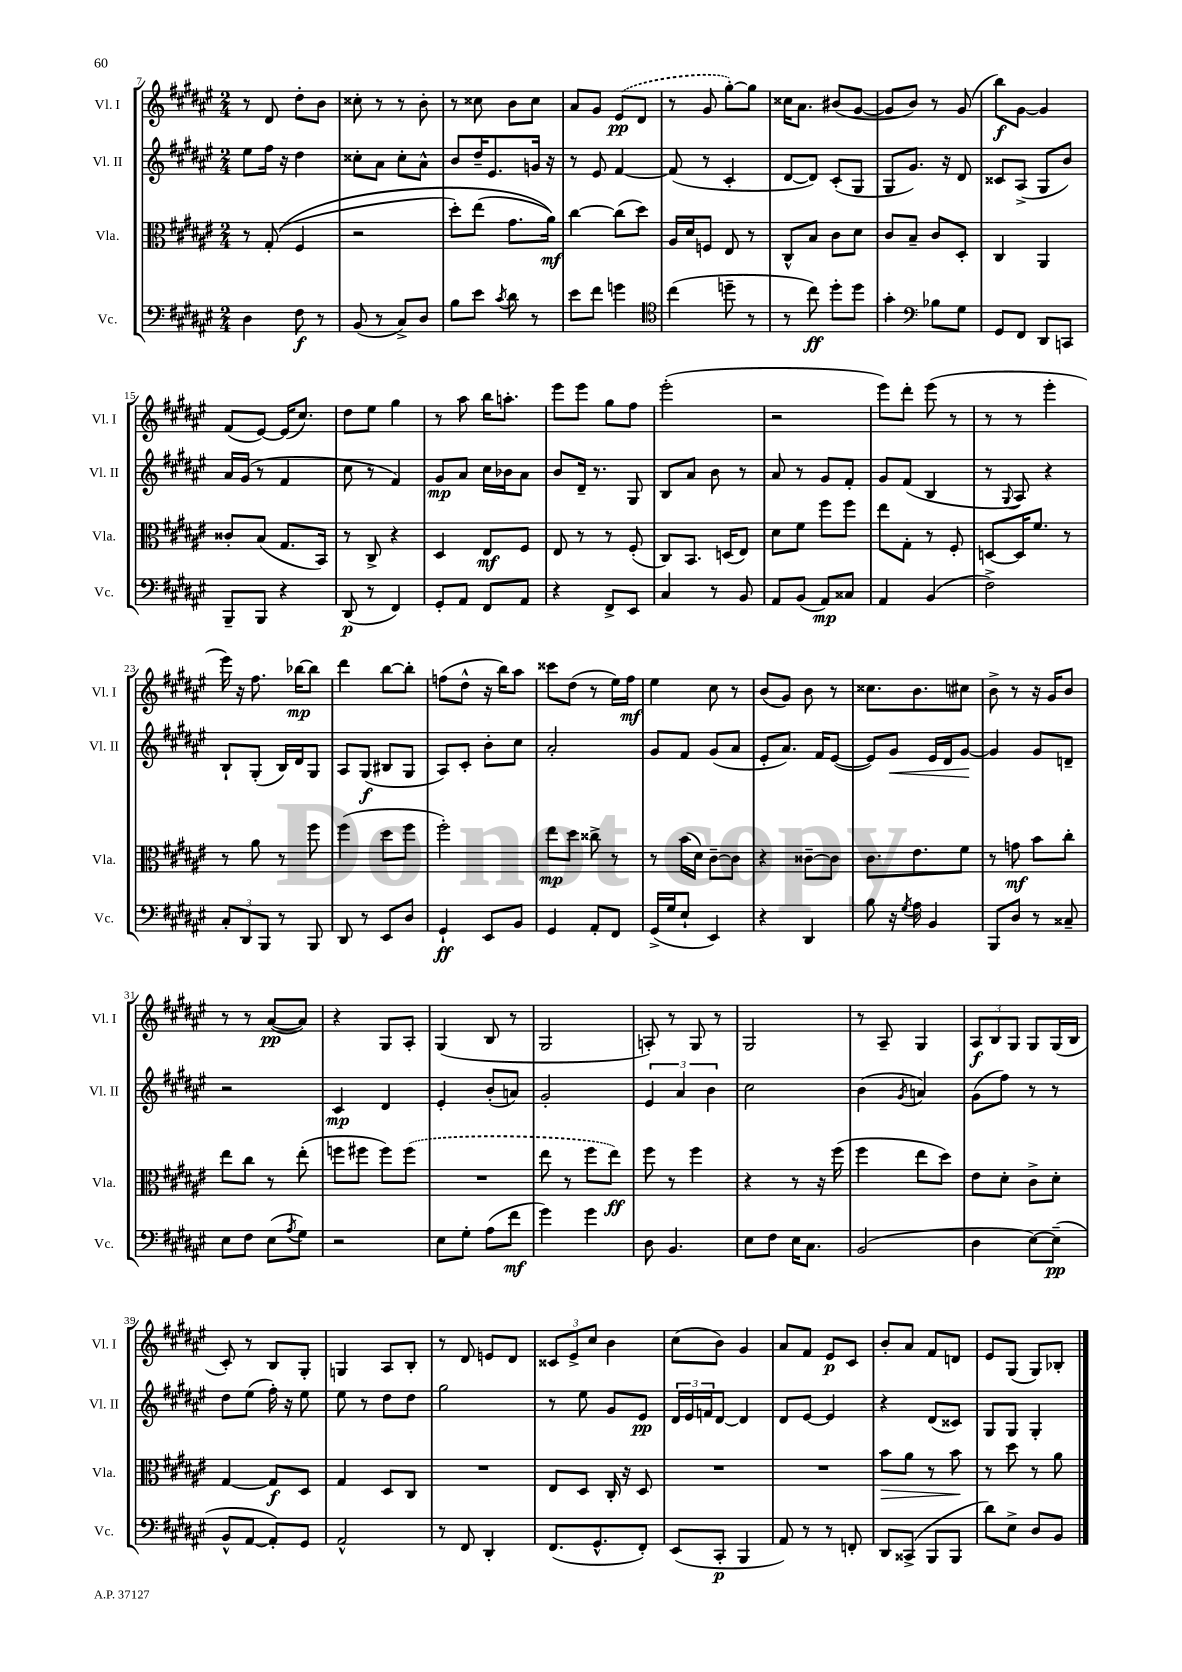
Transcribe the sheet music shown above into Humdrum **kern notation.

**kern	**dynam	**kern	**dynam	**kern	**dynam	**kern	**dynam
*part4	*part4	*part3	*part3	*part2	*part2	*part1	*part1
*staff4	*staff4	*staff3	*staff3	*staff2	*staff2	*staff1	*staff1
*I"Vc.	*	*I"Vla.	*	*I"Vl. II	*	*I"Vl. I	*
*I'Vc.	*	*I'Vla.	*	*I'Vl. II	*	*I'Vl. I	*
*clefF4	*	*clefC3	*	*clefG2	*	*clefG2	*
*k[f#c#g#d#a#e#]	*	*k[f#c#g#d#a#e#]	*	*k[f#c#g#d#a#e#]	*	*k[f#c#g#d#a#e#]	*
*M2/4	*	*M2/4	*	*M2/4	*	*M2/4	*
=7	=7	=7	=7	=7	=7	=7	=7
4D#\	.	8r	.	8ee#\L	.	8r	.
.	.	((8G#'/	.	16ff#\Jk	.	8d#/	.
.	.	.	.	16r	.	.	.
8F#\	f	4F#/	.	4dd#\	.	8dd#'\L	.
8r	.	.	.	.	.	8b\J	.
=8	=8	=8	=8	=8	=8	=8	=8
(8BB/	.	2r	.	8cc##X'\L	.	8cc##X'\	.
8r	.	.	.	8a#\J	.	8r	.
8C#^/L)	.	.	.	8cc##'\L	.	8r	.
8D#/J	.	.	.	8a#^^\J	.	8b'\	.
=9	=9	=9	=9	=9	=9	=9	=9
8B\L	.	8dd#'\L)	.	8b/L	.	8r	.
8e#\J	.	(8ee#\J	.	16dd#~/K	.	8cc##X\	.
.	.	.	.	8.e#/	.	.	.
8qc#/	.	.	.	.	.	.	.
8d#\	.	8.g#\L	.	.	.	8b\L	.
8r	.	.	.	16gn/Jk	.	8cc##\J	.
.	.	16a#\Jk))	mf	16r	.	.	.
=10	=10	=10	=10	=10	=10	=10	=10
8e#\L	.	[4cc#\	.	8r	.	8a#/L	.
8f#\J	.	.	.	8e#/	.	8g#/J	.
4gn\	.	(8cc#\L]	.	[4f#/	.	(8e#/L	pp
.	.	8dd#\J)	.	.	.	8d#/J	.
=11	=11	=11	=11	=11	=11	=11	=11
*clefC4	*	*	*	*	*	*	*
(4cc#\	.	16A#/LL	.	(8f#/]	.	8r	.
.	.	16d#/J	.	.	.	.	.
.	.	8Fn/J	.	8r	.	8g#/	.
8ddn~\	.	8E#/	.	4c#'/	.	[8gg#'\L)	.
8r	.	8r	.	.	.	8gg#\J]	.
=12	=12	=12	=12	=12	=12	=12	=12
8r	.	8C#^^/L	.	[8d#/L	.	16cc##X\KL	.
.	.	.	.	.	.	8.a#\J	.
8cc#\)	ff	8B/J	.	8d#/J])	.	.	.
8dd#'\L	.	8c#\L	.	(8c#'/L	.	(8b#X/L	.
8dd#\J	.	8d#\J	.	8G#/J	.	[8g#/J	.
=13	=13	=13	=13	=13	=13	=13	=13
4g#'\	.	8c#/L	.	8G#/L	.	8g#/L]	.
.	.	8B~/J	.	8.g#/J)	.	8b/J)	.
*clefF4	*	*	*	*	*	*	*
8B-X\L	.	8c#/L	.	.	.	8r	.
.	.	.	.	16r	.	.	.
8G#\J	.	8D#'/J	.	8d#/	.	(8g#/	.
=14	=14	=14	=14	=14	=14	=14	=14
8GG#/L	.	4C#/	.	8c##X/L	.	8bb\L)	f
8FF#/J	.	.	.	(8A#^/J	.	[8g#\J	.
8DD#/L	.	4AA#/	.	8G#/L	.	4g#/]	.
8CCn/J	.	.	.	8b/J)	.	.	.
!!LO:LB:g=z
=15	=15	=15	=15	=15	=15	=15	=15
8BBB~/L	.	8c##X'/L	.	16a#/LL	.	(8f#/L	.
.	.	.	.	(16g#/JJ	.	.	.
8BBB/J	.	(8B/J	.	8r	.	[8e#/J)	.
4r	.	8.G#/L	.	4f#/	.	(16e#/KL]	.
.	.	.	.	.	.	8.cc#/J)	.
.	.	16BB/Jk)	.	.	.	.	.
=16	=16	=16	=16	=16	=16	=16	=16
(8DD#/	p	8r	.	8cc#\	.	8dd#\L	.
8r	.	8C#^/	.	8r	.	8ee#\J	.
4FF#/)	.	4r	.	4f#/)	.	4gg#\	.
=17	=17	=17	=17	=17	=17	=17	=17
8GG#'/L	.	4D#/	.	8g#/L	mp	8r	.
8AA#/J	.	.	.	8a#/J	.	8aa#\	.
8FF#/L	.	8E#/L	mf	16cc#\LL	.	16bb\KL	.
.	.	.	.	16b-X\J	.	8.aan'\J	.
8AA#/J	.	8F#/J	.	8a#\J	.	.	.
=18	=18	=18	=18	=18	=18	=18	=18
4r	.	8E#/	.	8b/L	.	8eee#\L	.
.	.	8r	.	16d#~/Jk	.	8eee#\J	.
.	.	.	.	8.r	.	.	.
8FF#^/L	.	8r	.	.	.	8gg#\L	.
8EE#/J	.	(8F#'/	.	8G#/	.	8ff#\J	.
=19	=19	=19	=19	=19	=19	=19	=19
4C#/	.	8C#/L)	.	8B/L	.	(2eee#'\	.
.	.	8.BB/J	.	8a#/J	.	.	.
8r	.	.	.	8b\	.	.	.
.	.	(16Dn/KL	.	.	.	.	.
8BB/	.	8E#/J)	.	8r	.	.	.
=20	=20	=20	=20	=20	=20	=20	=20
8AA#/L	.	8d#\L	.	8a#/	.	2r	.
(8BB/J	.	8f#\J	.	8r	.	.	.
8AA#/L)	mp	8ff#\L	.	8g#/L	.	.	.
8C##X/J	.	8ff#\J	.	8f#'/J	.	.	.
=21	=21	=21	=21	=21	=21	=21	=21
4AA#/	.	8ee#\L	.	8g#/L	.	8eee#\L)	.
.	.	8G#'\J	.	(8f#/J	.	8ddd#'\J	.
(4BB/	.	8r	.	4B/	.	(8eee#\	.
.	.	8F#'/	.	.	.	8r	.
=22	=22	=22	=22	=22	=22	=22	=22
2F#^\)	.	[8Dn/L	.	8r	.	8r	.
.	.	.	.	8qqG#/	.	.	.
.	.	16D/K]	.	8A#/)	.	8r	.
.	.	8.f#/J	.	.	.	.	.
.	.	.	.	4r	.	4eee#'\	.
.	.	8r	.	.	.	.	.
!!LO:LB:g=z
=23	=23	=23	=23	=23	=23	=23	=23
12C#'/L	.	8r	.	8B`/L	.	16eee#\)	.
.	.	.	.	.	.	16r	.
12DD#/	.	.	.	.	.	.	.
.	.	8a#\	.	(8G#'/J	.	8.ff#\	.
12BBB/J	.	.	.	.	.	.	.
8r	.	8r	.	16B/LL)	.	.	.
.	.	.	.	16d#/J	.	[16bb-X\KL	mp
8BBB/	.	8ff#\	.	8G#/J	.	8bb-\J]	.
=24	=24	=24	=24	=24	=24	=24	=24
8DD#/	.	(4ff#\	.	8A#/L	.	4ddd#\	.
8r	.	.	.	(8G#/J	f	.	.
8EE#/L	.	8dd#\L	.	8B#X/L	.	[8bb\L	.
8D#/J	.	8ff#\J	.	8G#/J	.	8bb'\J]	.
=25	=25	=25	=25	=25	=25	=25	=25
4GG#`/	ff	2ff#'\)	.	8A#/L)	.	(8ffn\L	.
.	.	.	.	8c#'/J	.	8dd#^^\J	.
8EE#/L	.	.	.	8b'\L	.	16r	.
.	.	.	.	.	.	16bb\KL)	.
8BB/J	.	.	.	8cc#\J	.	8aa#\J	.
=26	=26	=26	=26	=26	=26	=26	=26
4GG#/	.	8ee#\L	mp	2a#'/	.	8ccc##X\L	.
.	.	8dd#\J	.	.	.	(8dd#\J	.
8AA#'/L	.	8cc##X^\	.	.	.	8r	.
8FF#/J	.	8r	.	.	.	16ee#\LL)	.
.	.	.	.	.	.	16ff#\JJ	mf
=27	=27	=27	=27	=27	=27	=27	=27
(16GG#^/LL	.	8r	.	8g#/L	.	4ee#\	.
16G#/J	.	.	.	.	.	.	.
8E#`/J	.	(16b\LL	.	8f#/J	.	.	.
.	.	16d#\JJ)	.	.	.	.	.
4EE#/)	.	[8c#~\L	.	(8g#/L	.	8cc#\	.
.	.	8c#\J]	.	8a#/J	.	8r	.
=28	=28	=28	=28	=28	=28	=28	=28
4r	.	4r	.	8e#'/L	.	(8b/L	.
.	.	.	.	8.a#/J)	.	8g#/J)	.
4DD#/	.	[8c##X~\L	.	.	.	8b\	.
.	.	.	.	16f#/KL	.	.	.
.	.	8c##\J]	.	([8e#/J	.	8r	.
=29	=29	=29	=29	=29	=29	=29	=29
8B\	.	8.c#\L	.	8e#/L])	.	8.cc##X\L	.
!	!	!	!	!	!LO:HP:b	!	!
16r	.	.	.	8g#/J	<	.	.
8qG#/	.	.	.	.	.	.	.
16A#\	.	8.e#\	.	.	.	8.b\	.
4BB/	.	.	.	16e#/LL	.	.	.
.	.	.	.	16d#/J	.	.	.
.	.	8f#\J	.	[8g#/J	.	8cc#X\J	.
.	.	.	.	.	[	.	.
=30	=30	=30	=30	=30	=30	=30	=30
8BBB/L	.	8r	.	4g#/]	.	8b^\	.
8D#/J	.	8gn\	mf	.	.	8r	.
8r	.	8b\L	.	8g#/L	.	16r	.
.	.	.	.	.	.	16g#/KL	.
8C##X~/	.	8cc#'\J	.	8dn~/J	.	8b/J	.
!!LO:LB:g=z
=31	=31	=31	=31	=31	=31	=31	=31
8E#\L	.	8ee#\L	.	2r	.	8r	.
8F#\J	.	8cc#\J	.	.	.	8r	.
(8E#\L	.	8r	.	.	.	([8a#/L	pp
8qA#/	.	.	.	.	.	.	.
8G#\J)	.	(8ee#'\	.	.	.	8a#/J])	.
=32	=32	=32	=32	=32	=32	=32	=32
2r	.	8ffn\L	.	4c#/	mp	4r	.
.	.	8ff#X\J	.	.	.	.	.
.	.	8ff#\L)	.	4d#/	.	8G#/L	.
.	.	(8ff#\J	.	.	.	8A#'/J	.
=33	=33	=33	=33	=33	=33	=33	=33
8E#\L	.	2r	.	4e#'/	.	(4G#/	.
8G#'\J	.	.	.	.	.	.	.
(8A#\L	.	.	.	(8b'/L	.	8B/	.
8f#\J	mf	.	.	8an/J)	.	8r	.
=34	=34	=34	=34	=34	=34	=34	=34
4g#\)	.	8ee#\	.	2g#'/	.	2G#/	.
.	.	8r	.	.	.	.	.
4g#\	.	8ff#\L	.	.	.	.	.
.	.	8ee#\J)	ff	.	.	.	.
=35	=35	=35	=35	=35	=35	=35	=35
8D#\	.	8ff#\	.	6e#/	.	8An'/)	.
4.BB/	.	8r	.	.	.	8r	.
.	.	.	.	6a#/	.	.	.
.	.	4ff#\	.	.	.	8G#/	.
.	.	.	.	6b\	.	.	.
.	.	.	.	.	.	8r	.
=36	=36	=36	=36	=36	=36	=36	=36
8E#\L	.	4r	.	2cc#\	.	2G#/	.
8F#\J	.	.	.	.	.	.	.
16E#\KL	.	8r	.	.	.	.	.
8.C#\J	.	.	.	.	.	.	.
.	.	16r	.	.	.	.	.
.	.	(16ff#\	.	.	.	.	.
=37	=37	=37	=37	=37	=37	=37	=37
(2BB/	.	4ff#\	.	(4b\	.	8r	.
.	.	.	.	.	.	8A#~/	.
.	.	.	.	8qg#/	.	.	.
.	.	8ee#\L	.	4an/)	.	4G#/	.
.	.	8dd#\J)	.	.	.	.	.
=38	=38	=38	=38	=38	=38	=38	=38
4D#\	.	8e#\L	.	(8g#\L	.	12A#/L	f
.	.	.	.	.	.	12B/	.
.	.	8d#'\J	.	8ff#\J)	.	.	.
.	.	.	.	.	.	12G#/J	.
[8E#\L)	.	8c#^\L	.	8r	.	8G#/L	.
(8E#~\J]	pp	8d#'\J	.	8r	.	(16G#/L	.
.	.	.	.	.	.	16B/JJ	.
!!LO:LB:g=z
=39	=39	=39	=39	=39	=39	=39	=39
8BB^^/L	.	[4G#/	.	8dd#\L	.	8c#'/)	.
[8AA#/J	.	.	.	(8ee#\J	.	8r	.
8AA#'/L])	.	8G#/L]	f	16ff#'\)	.	8B/L	.
.	.	.	.	16r	.	.	.
8GG#/J	.	8D#/J	.	8ee#\	.	8G#'/J	.
=40	=40	=40	=40	=40	=40	=40	=40
2AA#^^/	.	4G#/	.	8ee#\	.	4Gn/	.
.	.	.	.	8r	.	.	.
.	.	8D#/L	.	8dd#\L	.	8A#/L	.
.	.	8C#/J	.	8dd#\J	.	8B'/J	.
=41	=41	=41	=41	=41	=41	=41	=41
8r	.	2r	.	2gg#\	.	8r	.
8FF#/	.	.	.	.	.	8d#/	.
4DD#'/	.	.	.	.	.	8en/L	.
.	.	.	.	.	.	8d#/J	.
=42	=42	=42	=42	=42	=42	=42	=42
(8.FF#/L	.	8E#/L	.	8r	.	12c##X/L	.
.	.	.	.	.	.	12e#^/	.
.	.	8D#/J	.	8ee#\	.	.	.
.	.	.	.	.	.	12cc#/J	.
8.GG#^^/	.	.	.	.	.	.	.
.	.	16C#'/	.	8g#/L	.	4b\	.
.	.	16r	.	.	.	.	.
8FF#'/J)	.	8D#/	.	8e#/J	pp	.	.
=43	=43	=43	=43	=43	=43	=43	=43
(8EE#/L	.	2r	.	24d#/LL	.	(8cc#\L	.
.	.	.	.	24e#/	.	.	.
.	.	.	.	24fn/J	.	.	.
8CC#'/J	p	.	.	[8d#/J	.	8b\J)	.
4BBB/	.	.	.	4d#/]	.	4g#/	.
=44	=44	=44	=44	=44	=44	=44	=44
8AA#/)	.	2r	.	8d#/L	.	8a#/L	.
8r	.	.	.	[8e#/J	.	8f#/J	.
8r	.	.	.	4e#/]	.	8e#/L	p
8FFn'/	.	.	.	.	.	8c#/J	.
=45	=45	=45	=45	=45	=45	=45	=45
!	!	!	!LO:HP:b	!	!	!	!
8DD#/L	.	8b\L	>	4r	.	8b'/L	.
(8CC##X^/J	.	8a#\J	.	.	.	8a#/J	.
8BBB/L	.	8r	.	(8d#/L	.	8f#/L	.
8BBB/J	.	8b\	.	8c##X/J)	.	8dn/J	.
.	.	.	]	.	.	.	.
=46	=46	=46	=46	=46	=46	=46	=46
8d#\L)	.	8r	.	8G#/L	.	8e#/L	.
8E#^\J	.	8dd#\	.	8G#/J	.	(8G#/J	.
8D#/L	.	8r	.	4G#'/	.	8G#/L)	.
8BB/J	.	8a#\	.	.	.	8B-X'/J	.
==	==	==	==	==	==	==	==
*-	*-	*-	*-	*-	*-	*-	*-
